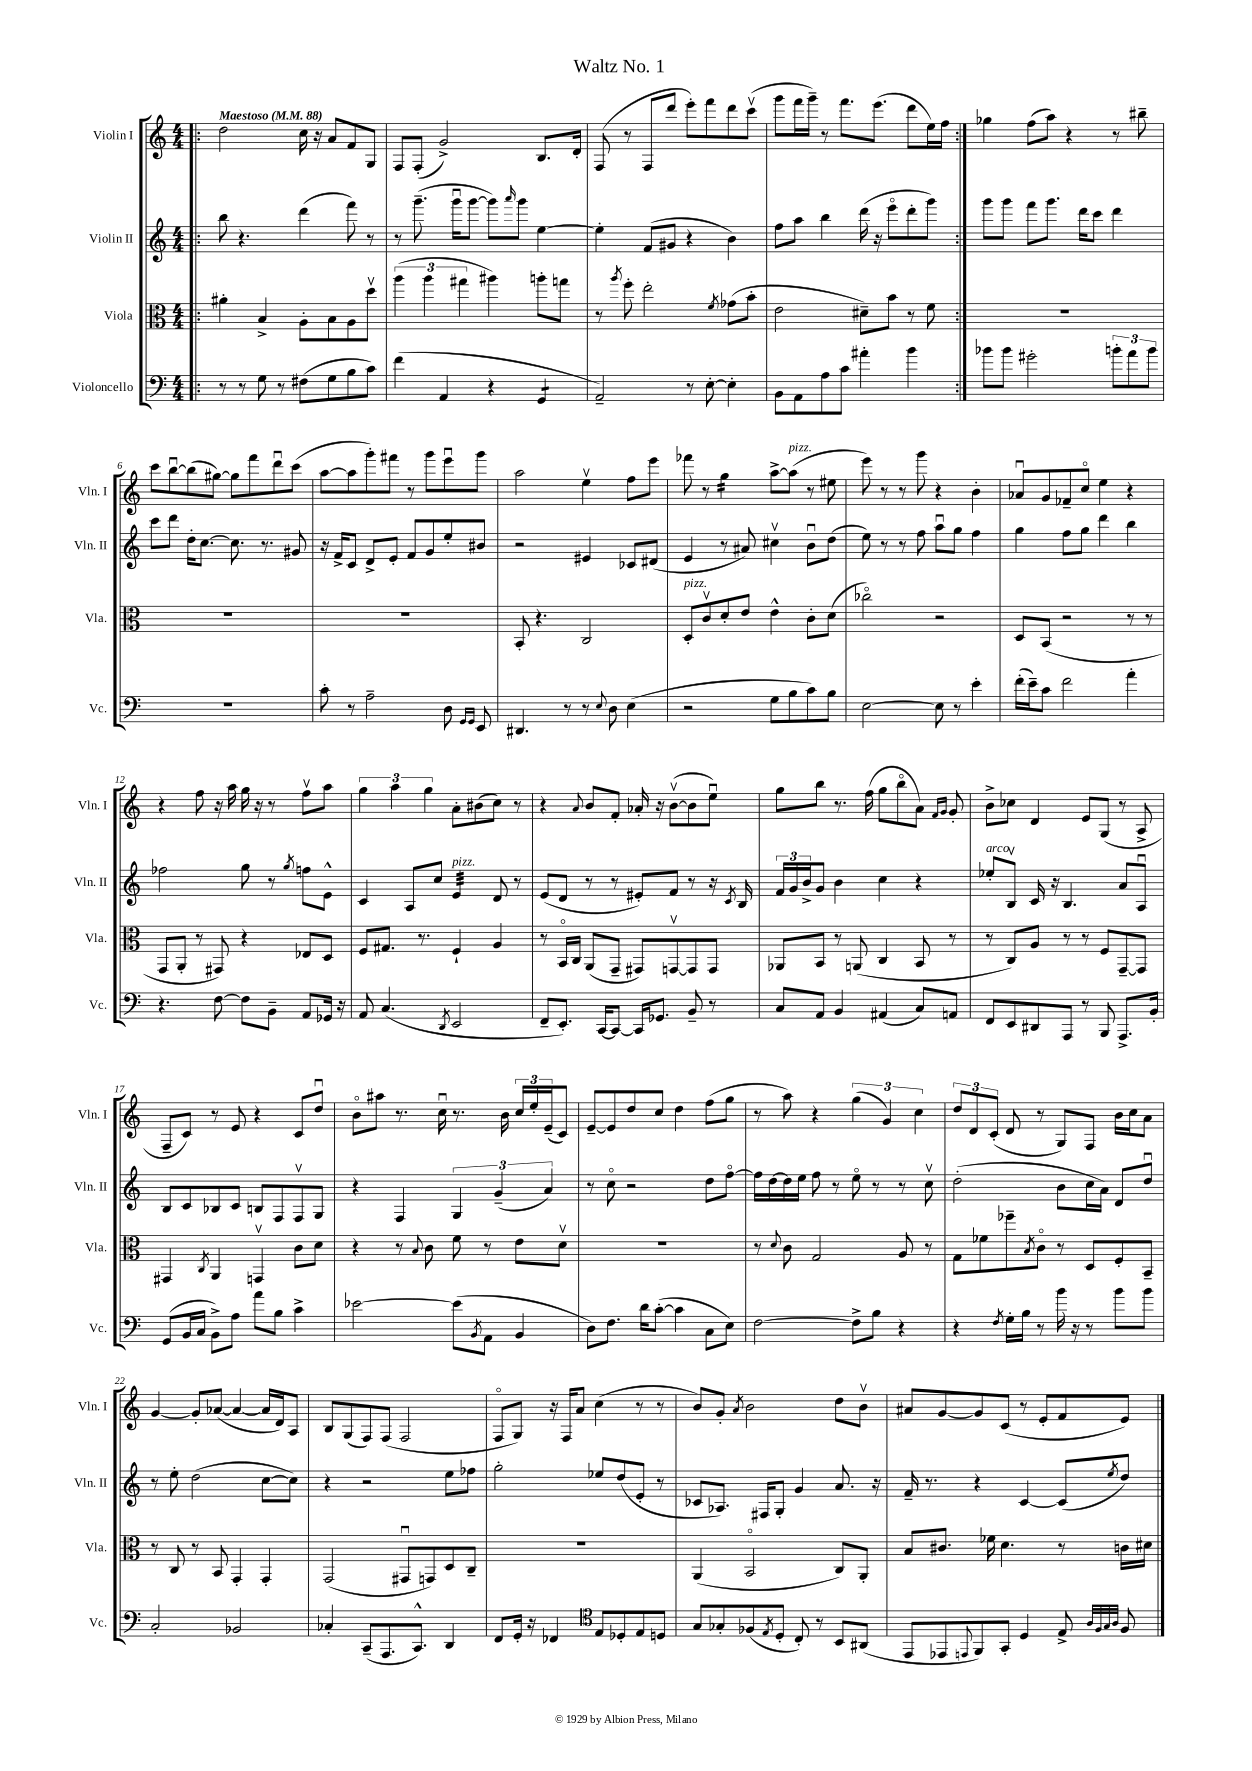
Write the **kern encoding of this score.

**kern	**kern	**kern	**kern
*part4	*part3	*part2	*part1
*staff4	*staff3	*staff2	*staff1
*I"Violoncello	*I"Viola	*I"Violin II	*I"Violin I
*I'Vc.	*I'Vla.	*I'Vln. II	*I'Vln. I
*clefF4	*clefC3	*clefG2	*clefG2
*k[]	*k[]	*k[]	*k[]
*M4/4	*M4/4	*M4/4	*M4/4
*MM88	*MM88	*MM88	*MM88
=1!|:	=1!|:	=1!|:	=1!|:
!	!	!	!LO:TX:a:B:t=Maestoso
8r	4a#X'\	8bb\	2dd\
8r	.	4.r	.
8G\	4B^/	.	.
8r	.	.	.
(8F#X\L	8A'\L	(4ddd\	16cc\
.	.	.	16r
8G\	8B\	.	8a/L
8B\	8A\	8fff\)	8f/
8c\J)	8ddv\J	8r	8G/J
=2	=2	=2	=2
(4f\	(6aa\	8r	8F/L
.	.	(8.ggg~\	(8F'/J
.	6aa\	.	.
4AA/	.	.	2g^/)
.	.	16gggu\KL	.
.	6gg#X\	.	.
.	.	[8ggg\J	.
4r	4aa#X\)	8ggg\L])	.
.	.	16qqaaa/	.
.	.	8ggg\J	.
*tremolo	*	*	*
8GG/L	8aan'\L	[4ee\	8.B/L
8GG/J	8ggn\J	.	.
*Xtremolo	*	*	*
.	.	.	16d'/Jk
=3	=3	=3	=3
2AA~/)	8r	4ee'\]	(8F/
.	8qaa/	.	.
.	8ff'\	.	8r
.	2ee'\	(8f/L	8F/L
.	.	8g#X/J	8ddd/J
8r	.	4r	8eee'\L)
[8E'\	.	.	8fff\
.	8qf/	.	.
4E'\]	(8g-X\L	4b\)	8ddd\
.	8b'\J	.	(8cccv\J
=4	=4	=4	=4
8BB\L	2e\	8ff\L	8ggg\L
8AA\	.	8aa\J	16fff\L
.	.	.	16ggg~\JJ)
8A\	.	4bb\	8r
8c\J	.	.	8.fff\L
4a#X'\	8d#X~\L)	(16ddd\	.
.	.	16r	(8.eee\J
.	8b\J	8eee\L	.
4b\	8r	8ddd'\	8ddd\L
.	8f\	8ggg\J)	16ee\L)
.	.	.	16ff\JJ
=5:|!	=5:|!	=5:|!	=5:|!
8b-X\L	1r	8ggg\L	4gg-X\
8b-\J	.	8ggg\J	.
2g#X'\	.	8fff\L	(8ff\L
.	.	8.ggg\J	8aa\J)
.	.	.	4r
.	.	16ddd\KL	.
.	.	8ccc\J	.
12bn'\L	.	4ddd\	8r
12a\	.	.	.
.	.	.	8bb#X~\
12b\J	.	.	.
!!LO:LB:g=z
=6	=6	=6	=6
1r	1r	8ccc\L	8ccc\L
.	.	8ddd\J	[8bbu\
.	.	16dd'\KL	(8bb\]
.	.	[8.cc\J	.
.	.	.	[8gg#X\J)
.	.	8.cc\]	8gg#\L]
.	.	.	8fff\
.	.	8.r	.
.	.	.	8dddu\
.	.	8g#X/	(8ccc\J
=7	=7	=7	=7
8c'\	1r	16r	[8aa\L
.	.	16f^/KL	.
8r	.	8c/J	8aa\]
2A~\	.	8d^/L	8ggg'\)
.	.	8e'/J	8fff#X\J
.	.	8f/L	8r
.	.	8g/	8ggg\L
8D\	.	8ee'/	8eeeu\
16qqGG/LL	.	.	.
16qqGG/JJ	.	.	.
8EE/	.	8b#X/J	8ggg\J
=8	=8	=8	=8
4.DD#X/	8BB'/	2r	2aa\
.	4.r	.	.
8r	.	.	.
8r	2C/	4e#X/	4eev\
8qqE/	.	.	.
8D\	.	.	.
(4E\	.	8c-X/L	8ff\L
.	.	(8d#X/J	8eee\J
=9	=9	=9	=9
!	!LO:TX:a:i:t=pizz.	!	!
2r	8D'/L	4e/	8fff-X\
.	8cv/	.	8r
*	*	*	*tremolo
.	8d'/	8r	16gg\LL
.	.	.	16gg\
.	8e/J	8a#X/)	16gg\
.	.	.	16gg\JJ
*	*	*	*Xtremolo
8G\L	4e^^\	4cc#Xv\	[8aa^\L
!	!	!	!LO:TX:a:i:t=pizz.
8B\	.	.	(8aa\J]
8c\)	8c'\L	8bu\L	8r
8B\J	(8d\J	(8dd\J	8ee#X\
=10	=10	=10	=10
[2E\	2cc-X\)	8ee\)	8eee\)
.	.	8r	8r
.	.	8r	8r
.	.	8ff\	8ggg\
8E\]	2r	8aau\L	4r
8r	.	8gg\J	.
4e'\	.	4ff\	4b'\
=11	=11	=11	=11
(16f'\LL	8D/L	4gg\	8a-Xu/L
16e~\J)	.	.	.
8c\J	(8BB/J	.	8g/
2f\	2r	8ff\L	8f-X~/
.	.	8gg\J	8cc/J
.	.	4ddd\	4ee\
4a'\	8r	4bb\	4r
.	8r	.	.
!!LO:LB:g=z
=12	=12	=12	=12
4.r	8GG/L	2ff-X\	4r
.	8AA'/J	.	.
.	8r	.	8ff\
[8F\	8GG#X/)	.	16r
.	.	.	16aa\
8F\L]	4r	8gg\	16gg\
.	.	.	16r
8BB~\J	.	8r	8r
.	.	8qgg/	.
8AA/L	8E-X/L	8ffn\L	8ffv\L
16GG-X/Jk	8D/J	8e^^\J	8aa\J
16r	.	.	.
=13	=13	=13	=13
8AA/	8F/L	4c/	6gg\
(4.C/	8.G#X/J	.	.
.	.	.	6aa\
.	.	8A/L	.
.	8.r	.	.
.	.	.	6gg\
.	.	8cc/J	.
8qDD/	.	.	.
!	!	!LO:TX:a:i:t=pizz.	!
*	*	*tremolo	*
2EE/	4F`/	32e/LLL	8a'\L
.	.	32e/	.
.	.	32e/	.
.	.	32e/	.
.	.	32e/	(8b#X\
.	.	32e/	.
.	.	32e/	.
.	.	32e/JJJ	.
*	*	*Xtremolo	*
.	4A/	8d/	8cc\J)
.	.	8r	8r
=14	=14	=14	=14
8FF~/L	8r	(8e/L	4r
8.EE'/J)	16BB/LL	8d/J	.
.	16C/JJ	.	.
.	.	.	8qqa/
.	(8AA/L	8r	8b/L
[16CC/KL	.	.	.
8CC/J_	8GG~/J	8r	8f'/J
16CC/KL]	8GG#X/L)	8e#X'/L)	16a-X'/
8.GG-X/J	.	.	16r
.	[8GGnv/	8f/J	([8bv\L
8BB~/	8GG/]	8r	8b\]
8r	8GG/J	16r	8eeu\J)
.	.	8qc/	.
.	.	16B/	.
=15	=15	=15	=15
8C/L	8AA-X/L	24f/LL	8gg\L
.	.	24g/	.
.	.	24b^/J	.
8AA/J	8BB/J	8g/J	8bb\J
4BB/	8r	4b\	8.r
.	(8AAn/	.	.
.	.	.	(16ff\
(4AA#X/	4C/	4cc\	8gg\L
.	.	.	8bb\
8C/L)	8BB/	4r	8a\J)
.	.	.	16qqf/LL
.	.	.	16qqg/JJ
8AAn/J	8r	.	8g'/
=16	=16	=16	=16
!	!	!LO:TX:a:i:t=arco	!
8FF/L	8r	8ee-X'/L	8b^\L
8EE/	8C/L)	8Bv/J	8cc-X\J
8DD#X/	8A/J	16c/	4d/
.	.	16r	.
8AAA/J	8r	4.B/	.
8r	8r	.	8e/L
8BBB/	8F/L	.	(8G/J
8.AAA^/L	[8GG~/	8a/L	8r
.	8GG/J]	8Au/J	8A^/
16BB'/Jk	.	.	.
!!LO:LB:g=z
=17	=17	=17	=17
(8GG/L	4GG#X/	8B/L	8F~/L
16BB/L	.	8c/	8c/J)
16C/JJ	.	.	.
.	8qC/	.	.
8BB^\L)	4AA/	8B-X/	8r
8A\J	.	8c/J	8e/
8a\L	4GGnv/	8Bn/L	4r
8B\J	.	8F/	.
4c^\	8c\L	8Fv/	8c/L
.	8d\J	8G/J	8ddu/J
=18	=18	=18	=18
[2e-X\	4r	4r	8b\L
.	.	.	8aa#X\J
.	8r	4F/	8.r
.	8qqB/	.	.
.	8c\	.	.
.	.	.	16ccu\
(8e-\L]	8f\	6G/	8.r
8qBB/	.	.	.
8AA\J	8r	.	.
.	.	(6g~/	.
.	.	.	16b\
4BB/	8e\L	.	24cc/LL
.	.	.	24ee'/
.	.	6a/)	(24e~/J
.	8dv\J	.	8c/J)
=19	=19	=19	=19
8D\L)	1r	8r	[8e~/L
8.F\J	.	8cc\	8e/]
.	.	2r	8dd/
16d\KL	.	.	.
([8c'\J	.	.	8cc/J
4c\]	.	.	4dd\
8C\L	.	8dd\L	(8ff\L
8E\J)	.	[8ff\J	8gg\J
=20	=20	=20	=20
[2F\	8r	16ff\LL]	8r
.	.	[16dd\	.
.	8qqd/	.	.
.	8c\	16dd\]	8aa\)
.	.	16ee\JJ	.
.	2G/	8ff\	4r
.	.	8r	.
8F^\L]	.	8ee\	(6gg\
8B\J	.	8r	.
.	.	.	6g/)
4r	8A/	8r	.
.	.	.	6cc\
.	8r	8ccv\	.
=21	=21	=21	=21
4r	8G\L	(2dd'\	12dd/L
.	.	.	12d/
.	8f-X\	.	.
.	.	.	(12c'/J
8qF/	.	.	.
16G'\LL	8ff-X~\	.	8d/
16B\JJ	.	.	.
.	8qB/	.	.
8r	8c\J	.	8r
16b\	8r	8b\L	8G/L)
16r	.	.	.
8r	8D/L	16cc\L	8F/J
.	.	16a\JJ)	.
8b\L	8F'/	8d/L	16b\LL
.	.	.	16cc\J
8b\J	8BB~/J	8ddu/J	8a\J
!!LO:LB:g=z
=22	=22	=22	=22
2C'/	8r	8r	[4g/
.	8C/	8ee'\	.
.	8r	(2dd\	8g'/L]
.	8BB/	.	([8a-X/J
2BB-X/	4GG'/	.	4a-/_
.	4GG'/	[8cc\L	16a-/LL]
.	.	.	16d/J)
.	.	8cc\J])	8A/J
=23	=23	=23	=23
4C-X'/	(2GG/	4r	8B/L
.	.	.	(8G/
(8CC~/L	.	2r	8F/)
8.AAA/	.	.	(8F/J
.	8GG#Xu/L	.	2F/
8.CC^^/J)	.	.	.
.	8GGn/)	.	.
4DD/	8D/	8ee\L	.
.	8C~/J	8ff-X\J	.
=24	=24	=24	=24
8FF/L	1r	2gg'\	8F/L
16GG'/Jk	.	.	8G/J)
16r	.	.	.
4FF-X/	.	.	16r
.	.	.	16F/KL
.	.	.	8a/J
*clefC4	*	*	*
8E/L	.	8ee-X/L	(4cc\
8D-X'/	.	(8dd/	.
8E/	.	8e'/J	8r
8Dn/J	.	8r	8r
=25	=25	=25	=25
8G/L	(4AA/	8c-X/L	8b/L)
8G-X'/	.	8.A-X/J)	8g'/J
.	.	.	8qa/
(8F-X/	2BB/	.	2b\
.	.	16F#X/KL	.
8qE/	.	.	.
8D'/J	.	8G'/J	.
8C'/)	.	4g/	.
8r	.	.	.
8BB/L	8C/L)	8.a/	8dd\L
(8AA#X/J	8AA'/J	.	8bv\J
.	.	16r	.
=26	=26	=26	=26
8EE/L	8B/L	16f~/	8a#X/L
.	.	8.r	.
8EE-X/	8.c#X/J	.	[8g/
8qqEEn/	.	.	.
8FF/)	.	4r	8g/]
.	16f-X\	.	.
8GG'/J	4.d\	.	(8c/J
4D/	.	[4c/	8r
.	.	.	8e'/L
8E^/	8r	(8c/L]	8f/
32qqA/LLL	.	.	.
32qqF/	.	.	.
32qqG/	.	.	.
32qqA/JJJ	.	8qee/	.
8F/	16cn\LL	8dd/J)	8e/J)
.	16d#X\JJ	.	.
==	==	==	==
*-	*-	*-	*-
